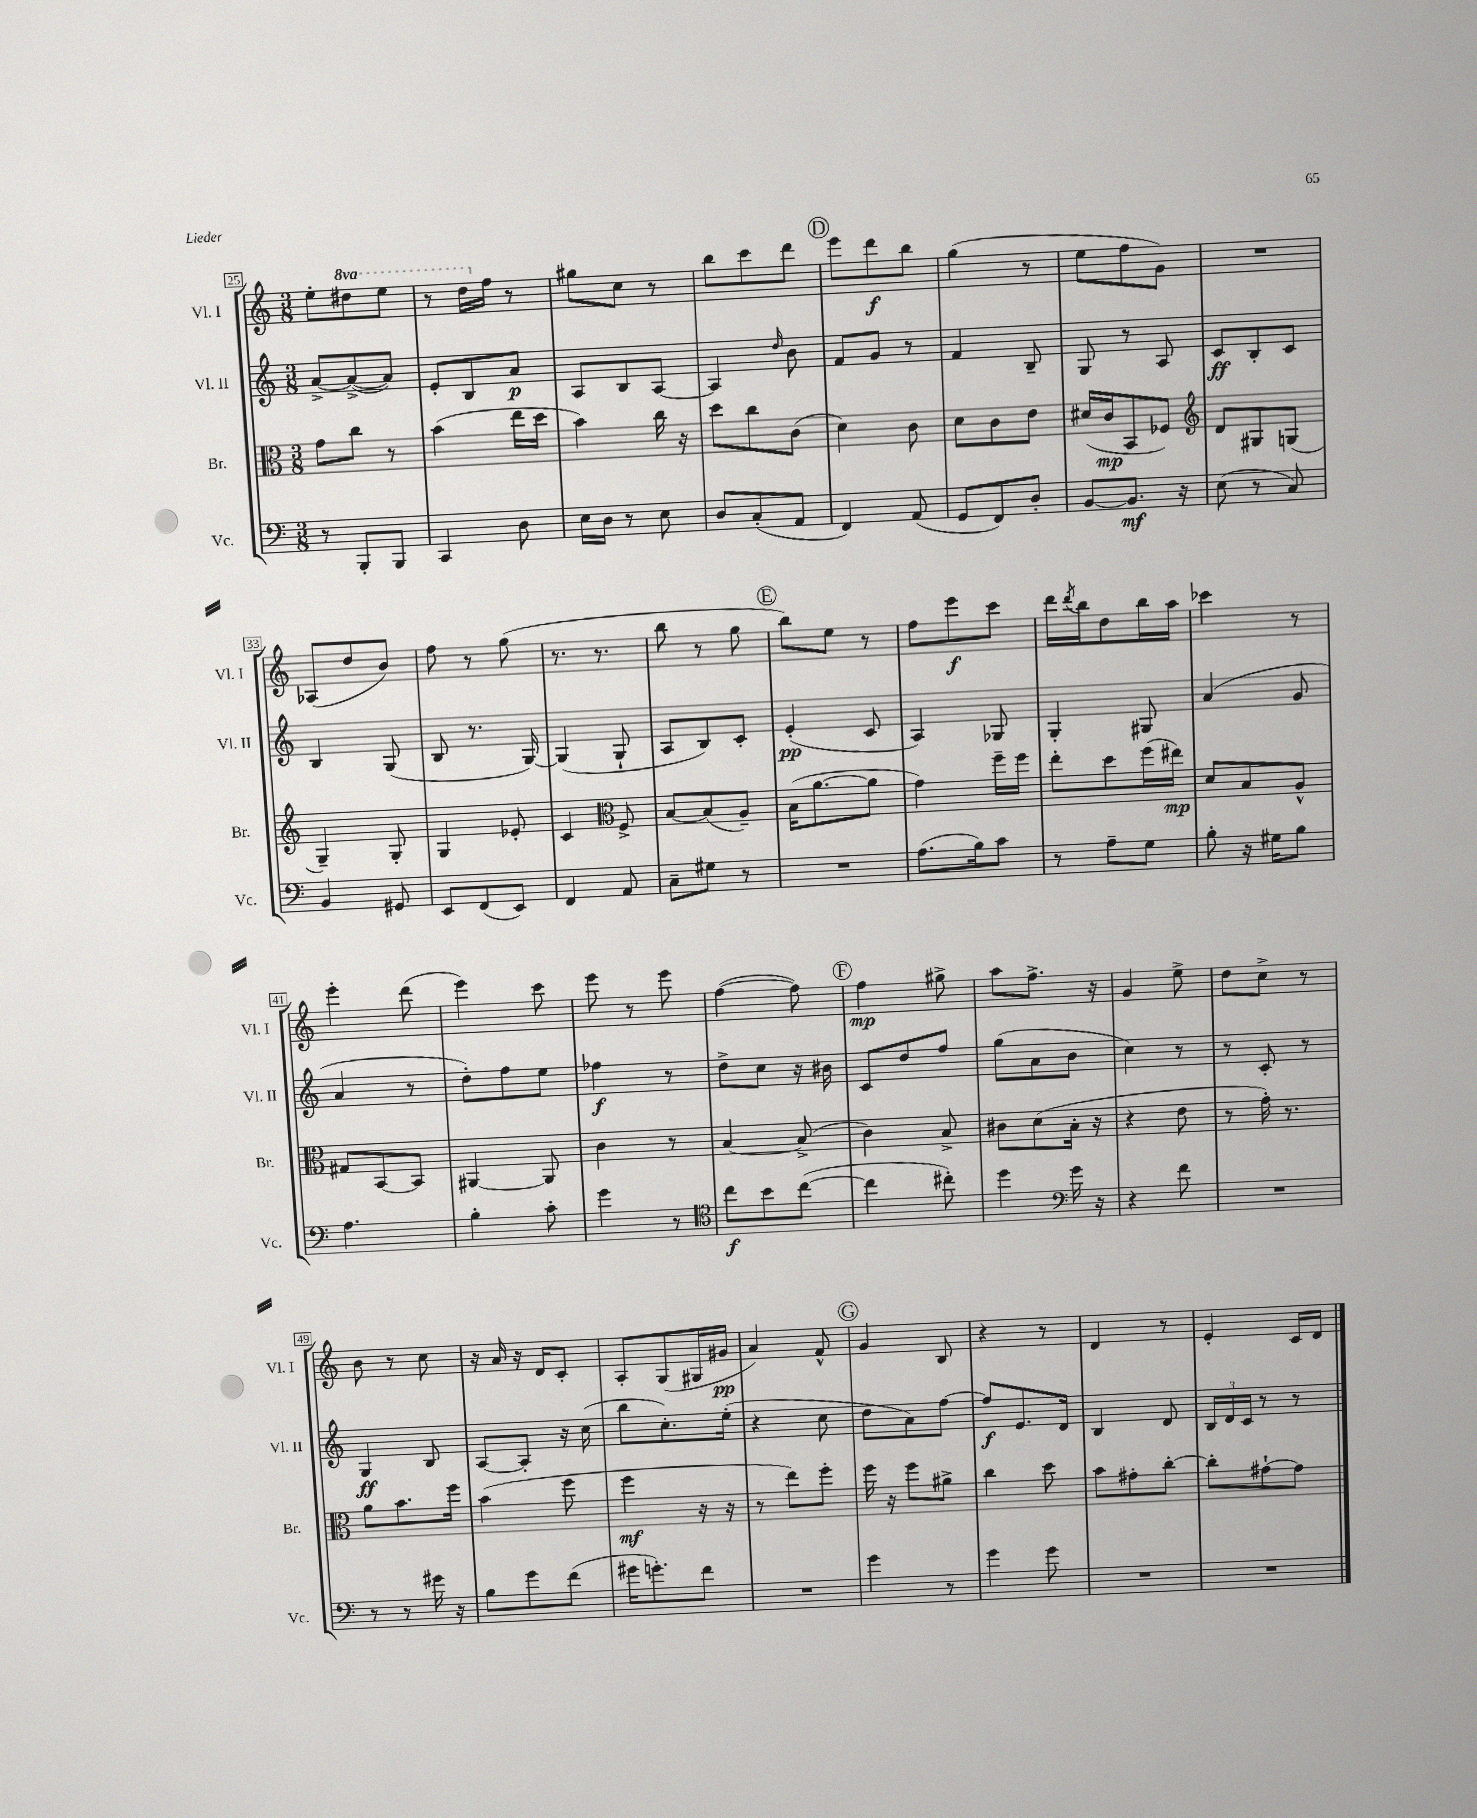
<<
\new StaffGroup <<
\new Staff = "s0" \with { instrumentName = "Vl. I" shortInstrumentName = "Vl. I" } {
    \clef treble \key c \major \numericTimeSignature \time 3/8 \set Staff.ottavationMarkups = #ottavation-simple-ordinals
    e''8-. \ottava #1 dis'''8 e'''8 |
    r8 d'''16 \ottava #0 f''16 r8 |
    gis''8 c''8 r8 |
    b''8 c'''8 d'''8 |
    \mark \markup { \circle "D" } e'''8 d'''8\f b''8 |
    g''4( r8 |
    e''8 f''8 g'8) |
    R4. |
    aes8( d''8 b'8) |
    f''8 r8 g''8( |
    r8. r8. |
    b''8 r8 g''8 |
    \mark \markup { \circle "E" } b''8) e''8 r8 |
    f''8 e'''8\f c'''8 |
    d'''16 \acciaccatura { d'''8 } b''16 d''8 b''16 a''16 |
    ces'''4 r8 |
    e'''4-. d'''8( |
    e'''4) c'''8 |
    e'''8 r8 e'''8 |
    f''4~( f''8) |
    \mark \markup { \circle "F" } f''4\mp gis''8-> |
    a''8 f''8.-> r16 |
    g'4 e''8-> |
    d''8 c''8-> r8 |
    b'8 r8 c''8 |
    r16 a'16 r16 d'16 c'8-. |
    a8-. g8( gis16 gis'16\pp |
    a'4) f'8-^ |
    \mark \markup { \circle "G" } g'4 b8 |
    r4 r8 |
    d'4 r8 |
    e'4-. c'16 d'16 \bar "|." |
}
\new Staff = "s1" \with { instrumentName = "Vl. II" shortInstrumentName = "Vl. II" } {
    \clef treble \key c \major \numericTimeSignature \time 3/8
    a'8~-> a'8~->( a'8) |
    e'8-. b8 a'8\p |
    a8 b8 a8~ |
    a4 \grace { d''16 } b'8 |
    \mark \markup { \circle "D" } f'8 g'8 r8 |
    f'4 b8-- |
    g8 r8 a8 |
    c'8\ff b8-. c'8 |
    b4 g8( |
    b8 r8. g16~) |
    g4( g8-! |
    a8 b8) c'8-. |
    \mark \markup { \circle "E" } e'4-.\pp( c'8 |
    a4) ges8 |
    g4-. gis8 |
    a'4( g'8 |
    a'4 r8 |
    d''8-.) f''8 e''8 |
    fes''4\f r8 |
    d''8-> c''8 r16 bis'16 |
    \mark \markup { \circle "F" } c'8 d''8 f''8 |
    g''8( a'8 b'8 |
    c''4) r8 |
    r8 c'8-. r8 |
    g4\ff b8 |
    a8~ a8-. r16 c''16( |
    b''8 c''8.-.) e''16-.( |
    r4 c''8 |
    \mark \markup { \circle "G" } d''8 a'8) f''8~ |
    f''8\f e'8. d'16 |
    b4 d'8 |
    \tuplet 3/2 { b16 d'16 c'16 } r8 r8 \bar "|." |
}
\new Staff = "s2" \with { instrumentName = "Br." shortInstrumentName = "Br." } {
    \clef alto \key c \major \numericTimeSignature \time 3/8
    g'8 c''8 r8 |
    b'4( e''16 d''16 |
    b'4) c''16 r16 |
    d''8 c''8 c'8( |
    \mark \markup { \circle "D" } d'4) c'8 |
    d'8 c'8 e'8 |
    dis'16( c'16\mp b,8 fes8) |
    \clef treble d'8 gis8 g8( |
    g4--) g8-. |
    g4 ees'8-. |
    c'4 \clef alto f8-> |
    b8~ b8( a8--) |
    \mark \markup { \circle "E" } b16( a'8.~ a'8 |
    g'4) f''16-- f''16 |
    e''8-. d''8 f''16( eis''16\mp) |
    d'8 b8 a8-^ |
    gis8 b,8~ b,8 |
    ais,4~ ais,8 |
    c'4 r8 |
    b4~ b8->( |
    \mark \markup { \circle "F" } c'4) b8-> |
    cis'8 d'8( b16-. r16 |
    r4 e'8 |
    r8 g'16-.) r8. |
    a'8 b'8. f''16 |
    b'4( f''8 |
    f''4\mf r16 r16 |
    r8 e''8) f''8-. |
    \mark \markup { \circle "G" } f''16 r16 f''8 ais'8-> |
    c''4 d''8 |
    b'8 gis'8-. c''8~-. |
    c''8-. gis'8~-! gis'8 \bar "|." |
}
\new Staff = "s3" \with { instrumentName = "Vc." shortInstrumentName = "Vc." } {
    \clef bass \key c \major \numericTimeSignature \time 3/8
    r8 b,,8-. b,,8 |
    c,4 d8 |
    e16 d16 r8 e8 |
    d8 c8-.( a,8 |
    \mark \markup { \circle "D" } f,4) a,8( |
    g,8 f,8) d8-. |
    b,8~ b,8.\mf r16 |
    e8( r8 c8) |
    b,4 gis,8 |
    e,8 f,8( e,8) |
    f,4 a,8 |
    c8-- gis8 r8 |
    \mark \markup { \circle "E" } R4. |
    a8.( b16) c'8 |
    r8 a8-- g8 |
    b8-. r16 gis16 b8 |
    a4. |
    b4-. c'8-. |
    g'4 r8 |
    \clef tenor c''8\f b'8 c''8~( |
    \mark \markup { \circle "F" } c''4 cis''8-.) |
    d''4 \clef bass g'16 r16 |
    r4 f'8 |
    R4. |
    r8 r8 gis'16 r16 |
    b8 g'8 f'8( |
    gis'16 g'8.-.) f'8 |
    R4. |
    \mark \markup { \circle "G" } g'4 r8 |
    g'4 g'8 |
    R4. |
    R4. \bar "|." |
}
>>
>>
\layout { \context { \Score currentBarNumber = #25 \override BarNumber.stencil = #(make-stencil-boxer 0.1 0.3 ly:text-interface::print) } }
